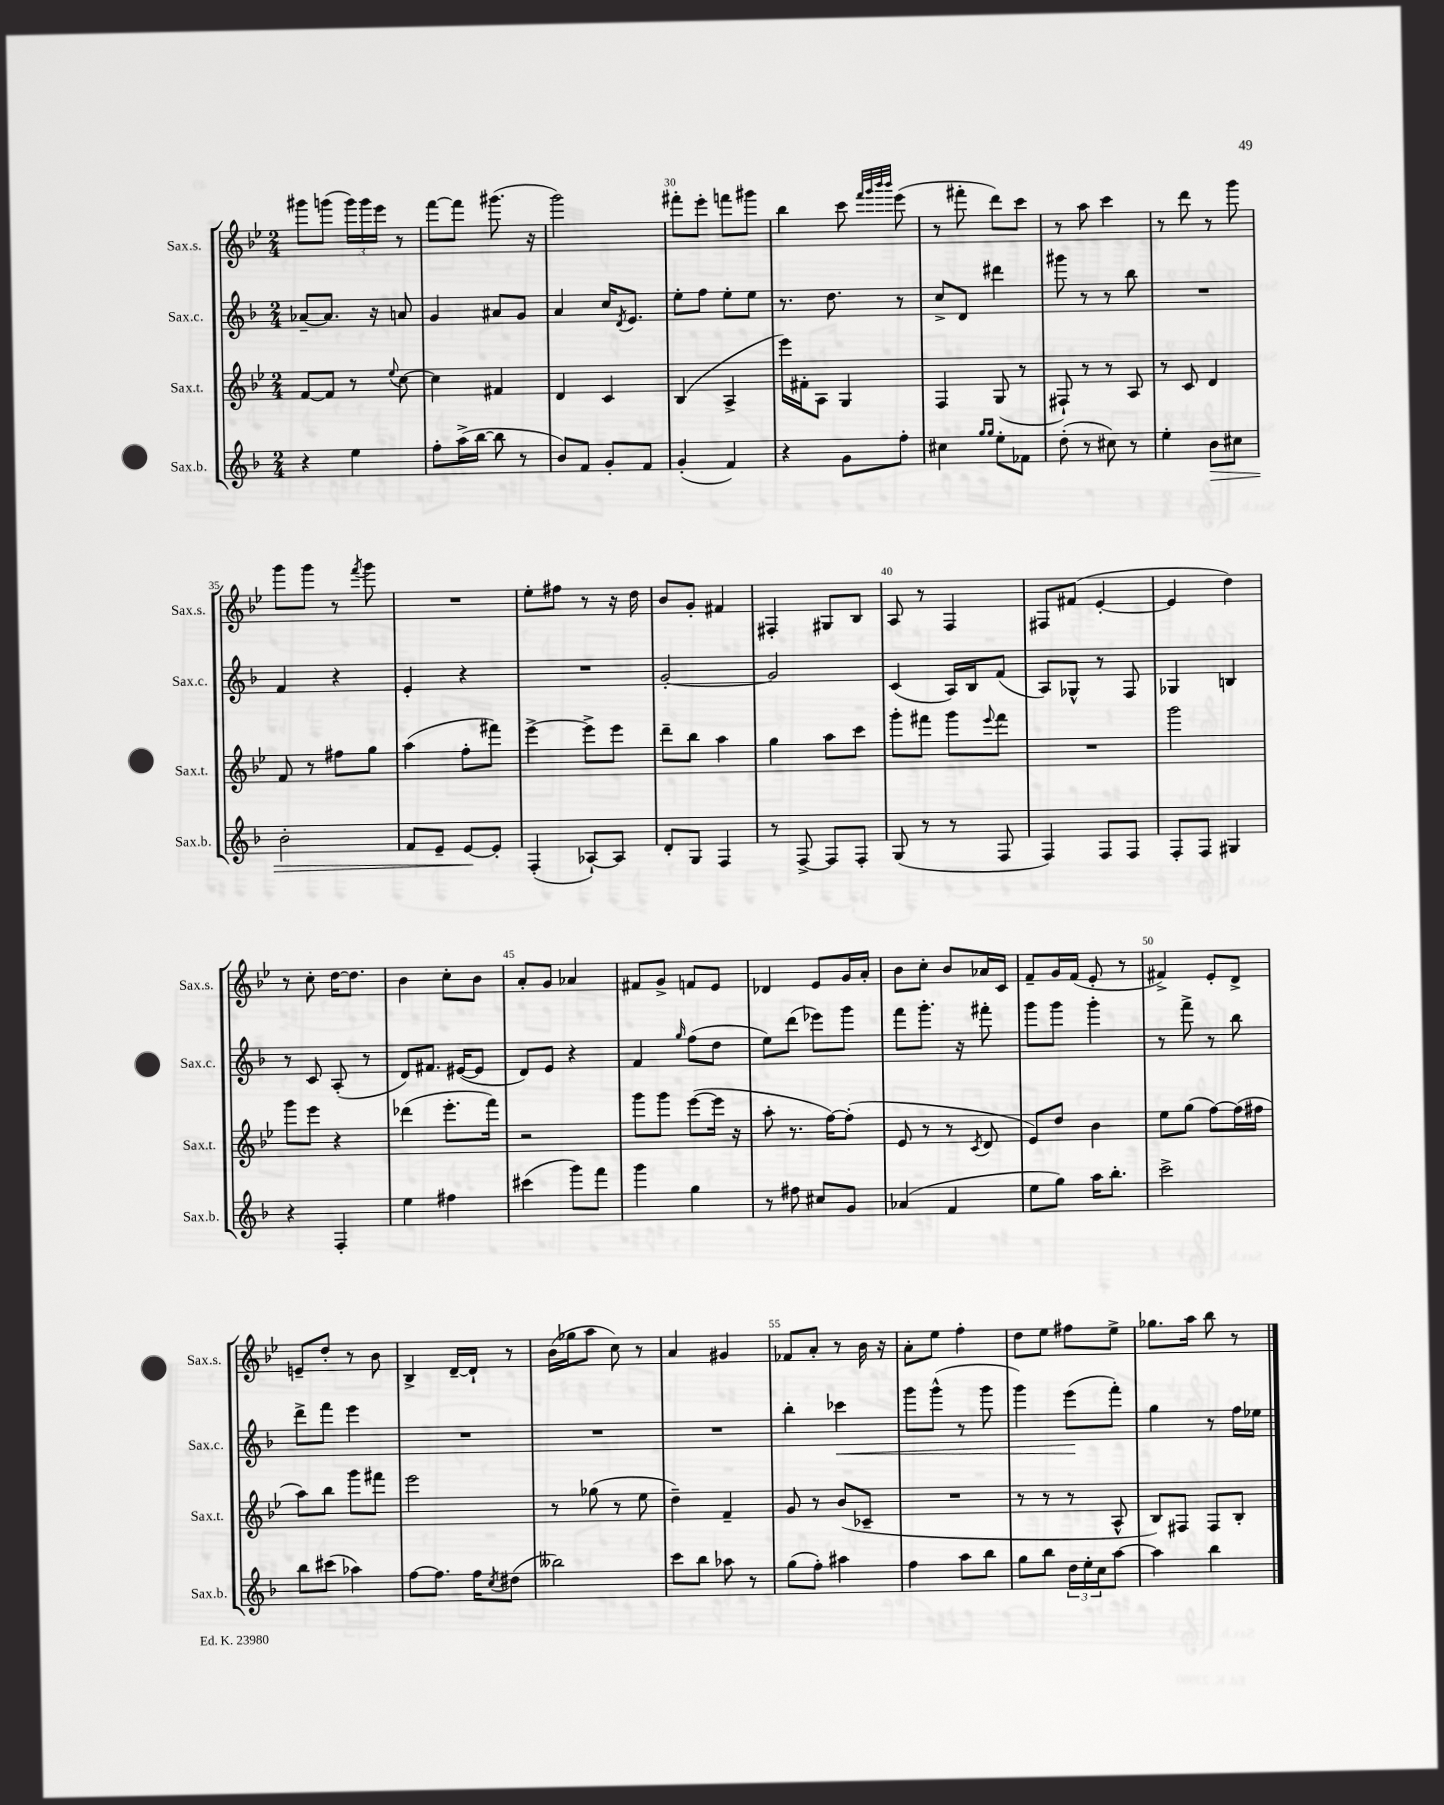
<<
\new StaffGroup <<
\new Staff = "s0" \with { instrumentName = "Sax.s." shortInstrumentName = "Sax.s." } {
    \clef treble \key bes \major \numericTimeSignature \time 2/4
    gis'''8 g'''8( \tuplet 3/2 { g'''16) g'''16 ees'''16 } r8 |
    f'''8~ f'''8 gis'''8.( r16 |
    g'''2) |
    fis'''8-. ees'''8-. f'''8 gis'''8 |
    bes''4 c'''8 \grace { f'''32 g'''32 bes'''32 bes'''32 } ees'''8( |
    r8 fis'''8-. d'''8) c'''8 |
    r8 a''8 c'''4 |
    r8 d'''8 r8 g'''8 |
    g'''8 g'''8 r8 \acciaccatura { f'''8 } g'''8 |
    R2 |
    ees''8-. fis''8 r8 r16 d''16 |
    bes'8 g'8-. fis'4 |
    fis4-. gis8 bes8 |
    a8 r8 f4 |
    fis8 fis'8( ees'4~-. |
    ees'4 d''4) |
    r8 c''8-. d''16~ d''8. |
    bes'4 c''8-. bes'8 |
    a'8-. g'8 aes'4 |
    fis'8 g'8-> f'8 ees'8 |
    des'4 ees'8 g'16 a'16-. |
    bes'8 c''8-. bes'8 aes'16 c'16 |
    f'8-- g'16 f'16( ees'8-. r8 |
    fis'4->) ees'8-. d'8-> |
    e'8-- d''8-. r8 bes'8 |
    bes4-> d'16~-- d'16-! r8 |
    bes'16( ges''16 a''8 c''8) r8 |
    a'4 gis'4 |
    fes'8 a'8-. r8 bes'16 r16 |
    a'8-. ees''8 f''4-. |
    d''8 ees''8 fis''8 ees''8-> |
    ges''8. a''16 bes''8 r8 \bar "|." |
}
\new Staff = "s1" \with { instrumentName = "Sax.c." shortInstrumentName = "Sax.c." } {
    \clef treble \key f \major \numericTimeSignature \time 2/4
    aes'8~-- aes'8. r16 a'8 |
    g'4 ais'8 g'8 |
    a'4 c''16 \acciaccatura { d'8 } e'8. |
    e''8-. f''8 e''8-. e''8 |
    r8. d''8. r8 |
    c''8-> d'8 dis'''4 |
    gis'''8 r8 r8 bes''8 |
    R2 |
    f'4 r4 |
    e'4-. r4 |
    R2 |
    g'2~-. |
    g'2 |
    c'4( a16) bes16 f'8( |
    a8) ges8-^ r8 f8 |
    ges4 b4 |
    r8 c'8 a8-.( r8 |
    d'8) fis'8. eis'16~( eis'8 |
    d'8) e'8 r4 |
    f'4 \grace { g''16 } f''8( d''8 |
    e''8) d'''8( ees'''8) g'''8 |
    f'''8 g'''8.-. r16 fis'''8-. |
    g'''8 g'''8 g'''4-. |
    r8 f'''8-> r8 bes''8 |
    d'''8-> f'''8 e'''4 |
    R2 |
    R2 |
    R2 |
    bes''4-. ces'''4\< |
    g'''8 g'''8-^( r8 g'''8 |
    g'''4) e'''8\!( f'''8-.) |
    g''4 r8 f''16 ees''16 \bar "|." |
}
\new Staff = "s2" \with { instrumentName = "Sax.t." shortInstrumentName = "Sax.t." } {
    \clef treble \key bes \major \numericTimeSignature \time 2/4
    f'8~ f'8 r8 \appoggiatura { ees''8 } c''8~ |
    c''4 fis'4 |
    d'4 c'4 |
    bes4( a4-> |
    ees'''16) fis'16-. a8 g4 |
    f4 g8( r8 |
    fis8-!) r8 r8 a8 |
    r8 c'8 d'4 |
    f'8 r8 fis''8 g''8 |
    a''4( f''8-. fis'''8) |
    ees'''4~-> ees'''8-> ees'''8 |
    d'''8-- bes''8 a''4 |
    g''4 a''8 c'''8 |
    g'''8-. fis'''8 g'''8 \appoggiatura { ees'''8 } fis'''8 |
    R2 |
    g'''2 |
    g'''8 ees'''8 r4 |
    des'''4( ees'''8.-. f'''16) |
    r2 |
    g'''8 g'''8 ees'''8~( ees'''16 r16 |
    a''8-. r8. f''16~) f''8-.( |
    ees'8 r8 r8 \acciaccatura { c'8 } d'8 |
    ees'8) d''8 bes'4 |
    ees''8 g''8( f''8~) f''16( fis''16 |
    a''8) bes''8 g'''8 fis'''8 |
    ees'''2 |
    r8 ges''8( r8 ees''8 |
    d''4--) f'4-- |
    g'8 r8 bes'8( ces'8-- |
    R2 |
    r8 r8 r8 a8-^ |
    bes8) fis8 fis8 bes8-. \bar "|." |
}
\new Staff = "s3" \with { instrumentName = "Sax.b." shortInstrumentName = "Sax.b." } {
    \clef treble \key f \major \numericTimeSignature \time 2/4
    r4 e''4 |
    f''8-. a''16->( bes''16~ bes''8 r8 |
    bes'8) f'8 g'8-. f'8 |
    g'4-.( f'4) |
    r4 g'8 f''8-. |
    cis''4 \grace { g''16 g''16 } e''8-. fes'8 |
    d''8-.( r8 cis''8) r8 |
    e''4-. bes'8\> cis''8 |
    bes'2-. |
    f'8 e'8-- e'8~\! e'8-. |
    f4-.( aes8~-!) aes8 |
    d'8-. g8 f4 |
    r8 f8~-> f8 f8-. |
    g8( r8 r8 f8 |
    f4) f8 f8 |
    f8-. f8 gis4 |
    r4 f4-. |
    e''4 fis''4 |
    cis'''4( g'''8) f'''8 |
    g'''4 g''4 |
    r8 fis''8 cis''8 g'8 |
    aes'4( f'4 |
    e''8 g''8) a''16 bes''8.-. |
    c'''2-> |
    bes''8 cis'''8( aes''4) |
    f''8~ f''8. f''16 \acciaccatura { c''8 } dis''8( |
    beses''2) |
    c'''8 bes''8 aes''8 r8 |
    g''8( f''8-.) ais''4 |
    f''4 a''8 bes''8 |
    g''8 bes''8 \tuplet 3/2 { d''16 e''16-. c''16 } a''8~ |
    a''4 bes''4 \bar "|." |
}
>>
>>
\layout { \context { \Score currentBarNumber = #27 \override BarNumber.break-visibility = ##(#f #t #t) barNumberVisibility = #(every-nth-bar-number-visible 5) } }
